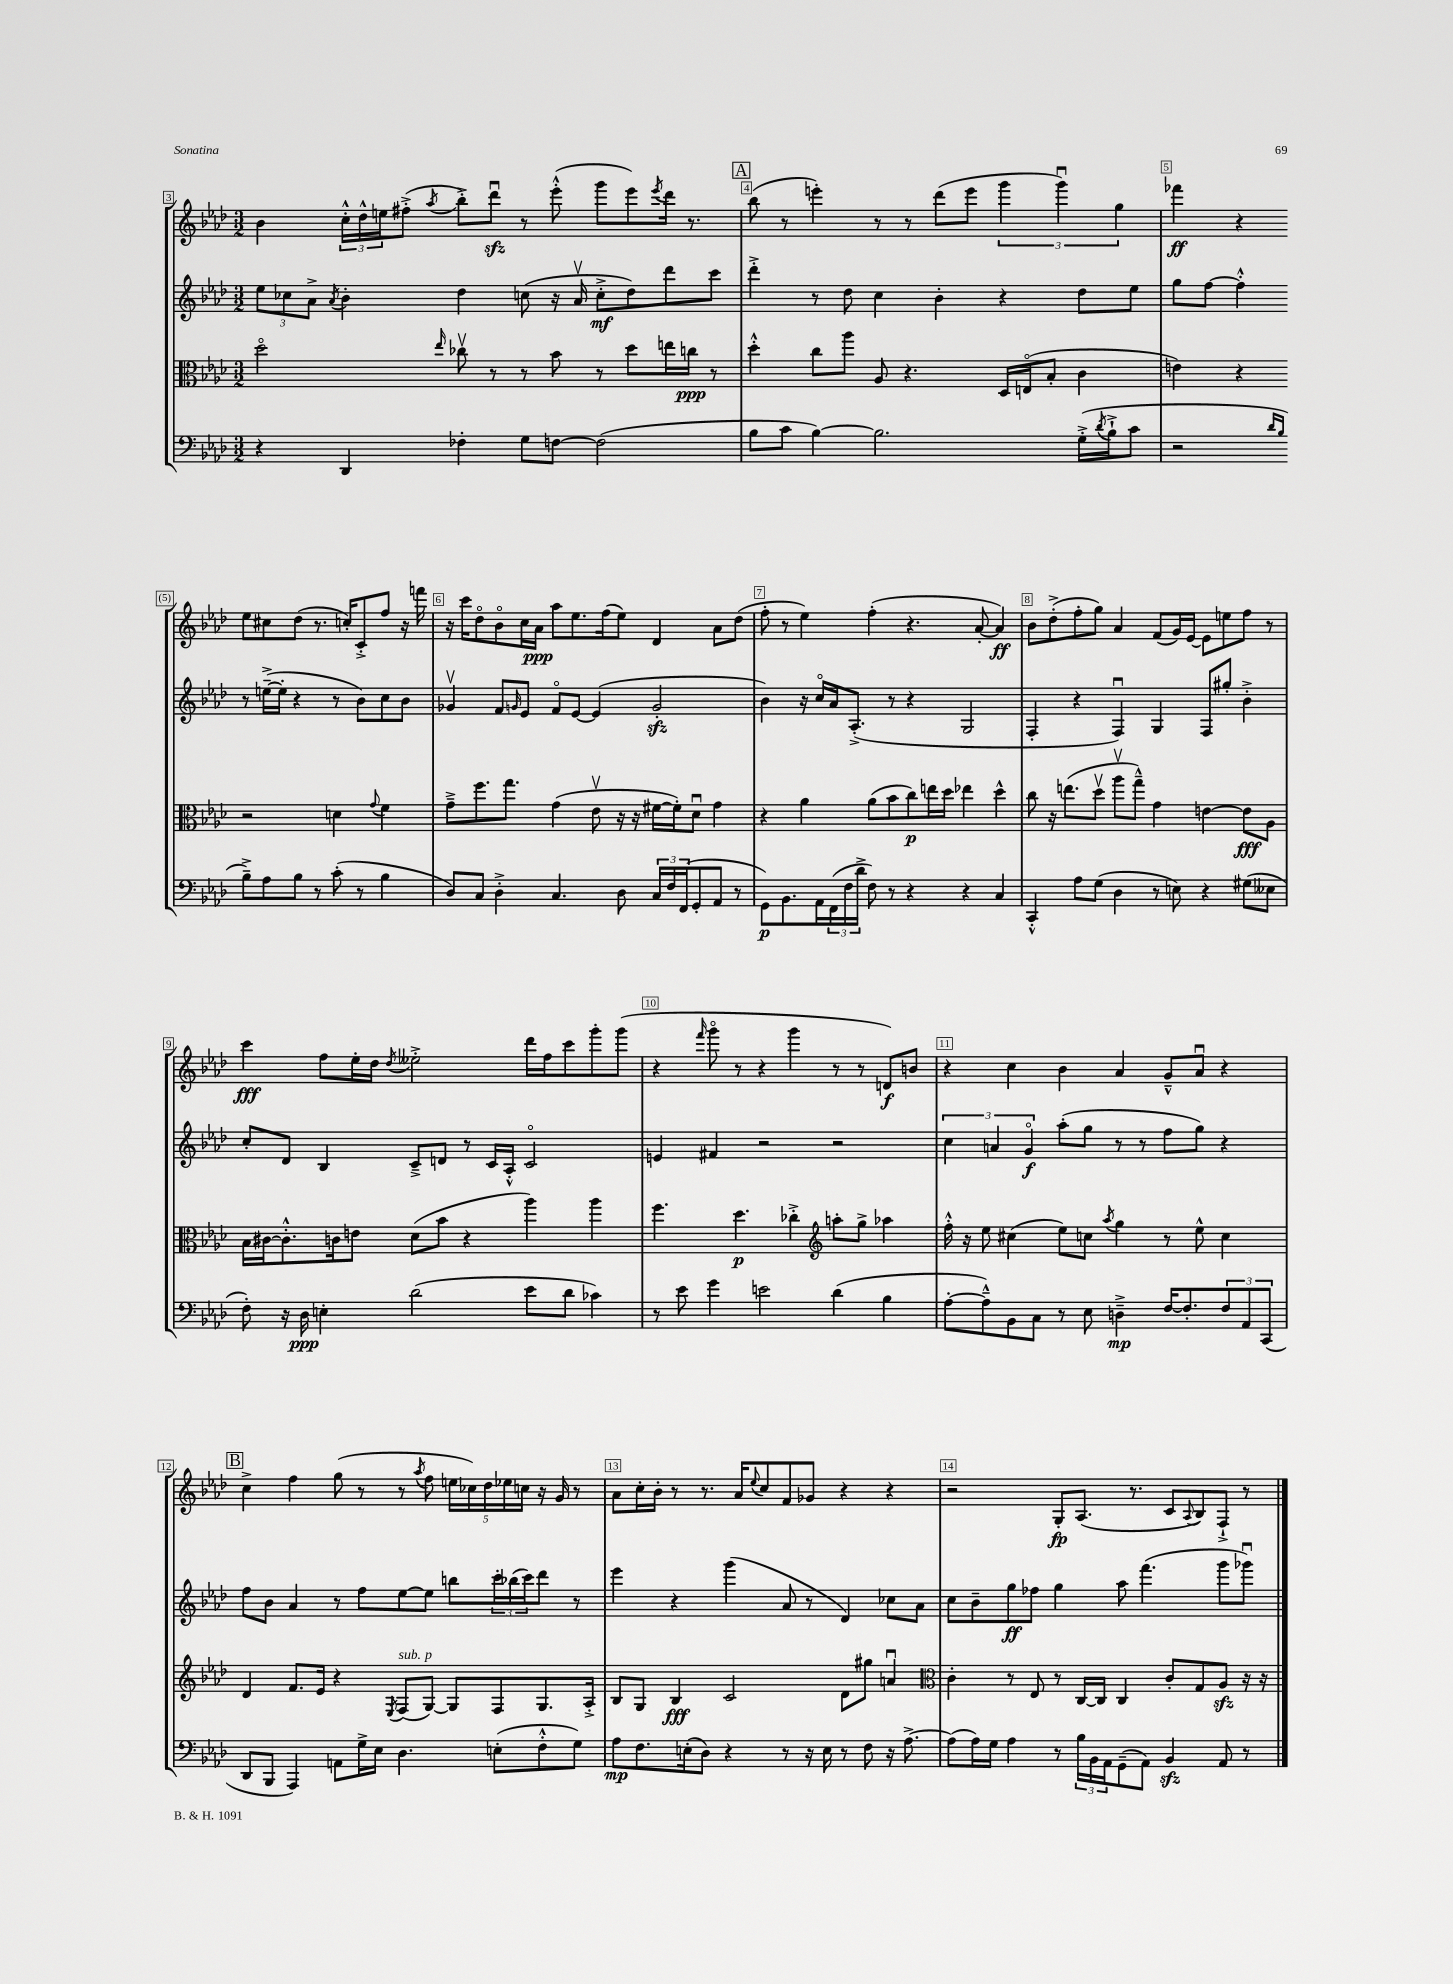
<<
\new StaffGroup <<
\new Staff = "s0" {
    \clef treble \key aes \major \numericTimeSignature \time 3/2
    bes'4 \tuplet 3/2 { c''16-.-^ des''16-^ e''16 } fis''8-.->( \acciaccatura { aes''8 } bes''8-.->) des'''8\downbow\sfz r8 ees'''8-.-^( g'''8 ees'''8) \acciaccatura { ees'''8 } des'''16 r8. |
    \mark \markup { \box "A" } bes''8( r8 e'''4-.) r8 r8 des'''8( e'''8 \tuplet 3/2 { g'''4 g'''4\downbow) g''4 } |
    fes'''4\ff r4 ees''8 cis''8 des''8( r8. c''16-.) c'8-.-> f''8 r16 f'''16 |
    r16 c'''16 des''8\flageolet bes'8\flageolet c''16 aes'16\ppp aes''8 ees''8. f''16( ees''8) des'4 aes'8 des''8( |
    f''8-. r8 ees''4) f''4-.( r4. aes'8~-. aes'4\ff) |
    bes'8 des''8-.->( f''8-. g''8) aes'4 f'8( g'16) ees'16~ ees'8 e''8 f''8 r8 |
    c'''4\fff f''8 ees''16-. des''16 \acciaccatura { des''8 } eeses''2-.-> des'''16 f''16 c'''8 g'''8-. g'''8( |
    r4 \grace { f'''16 } g'''8\flageolet r8 r4 g'''4 r8 r8 d'8\f) b'8 |
    r4 c''4 bes'4 aes'4 g'8---^ aes'8\downbow r4 |
    \mark \markup { \box "B" } c''4-> f''4 g''8( r8 r8 \acciaccatura { aes''8 } f''8 \tuplet 5/4 { e''16 ces''16) des''16 ees''16 c''16 } r16 g'16 r8 |
    aes'8 c''16-. bes'16-. r8 r8. aes'16 \appoggiatura { ees''8 } c''8 f'8 ges'8 r4 r4 |
    r2 g8-.\fp aes8.( r8. c'8 \appoggiatura { aes8 } bes8) f8-!-> r8 \bar "|." |
}
\new Staff = "s1" {
    \clef treble \key aes \major \numericTimeSignature \time 3/2
    \tuplet 3/2 { ees''8 ces''8 aes'8-> } \acciaccatura { aes'8 } bes'4-. des''4 c''8( r16 aes'16\upbow c''8-.->\mf des''8) des'''8 c'''8 |
    \mark \markup { \box "A" } des'''4-.-> r8 des''8 c''4 bes'4-. r4 des''8 ees''8 |
    g''8 f''8~ f''4-.-^ r8 e''16~--->( e''16-. r4 r8 bes'8) c''8 bes'8 |
    ges'4\upbow f'8 \grace { g'16 } ees'8 f'8\flageolet ees'8~ ees'4( g'2-.\sfz |
    bes'4) r16 c''16\flageolet aes'16 aes8.-.->( r8 r4 g2 |
    f4-. r4 f4\downbow) g4 f8 gis''8-. bes'4-.-> |
    c''8-. des'8 bes4 c'8---> d'8 r8 c'16 aes16-.-^ c'2\flageolet |
    e'4 fis'4 r2 r2 |
    \tuplet 3/2 { c''4 a'4 g'4\flageolet\f } aes''8-.( g''8 r8 r8 f''8 g''8) r4 |
    \mark \markup { \box "B" } f''8 bes'8 aes'4 r8 f''8 ees''8~ ees''8 b''8 \tuplet 3/2 { c'''16-. bes''16( c'''16) } des'''8 r8 |
    ees'''4 r4 g'''4( aes'8 r8 des'4) ces''8 aes'8 |
    c''8 bes'8-- g''8\ff fes''8 g''4 aes''8 f'''4.( g'''8 ges'''8\downbow) \bar "|." |
}
\new Staff = "s2" {
    \clef alto \key aes \major \numericTimeSignature \time 3/2
    des''2\flageolet \grace { ees''16 } ces''8\upbow r8 r8 bes'8 r8 des''8 e''16 c''16\ppp r8 |
    \mark \markup { \box "A" } des''4-.-^ c''8 aes''8 aes8 r4. des16 e16\flageolet( bes8-. c'4 |
    e'4) r4 r2 d'4 \appoggiatura { g'8 } f'4 |
    g'8---> f''8. g''8. g'4( ees'8\upbow r16 r16 fis'16~ fis'16-.) des'8\downbow g'4 |
    r4 aes'4 aes'8( bes'8 c''8\p) e''16 des''16 ees''4 des''4-^ |
    c''8 r16 e''8.( des''8\upbow aes''8\upbow g''8---^) g'4 e'4~ e'8\fff aes8 |
    bes16 cis'16~ cis'8.-.-^ c'16 e'8 des'8( bes'8 r4 aes''4) aes''4 |
    f''4. des''4.\p ces''4-.-> \clef treble a''8-. g''8-> aes''4 |
    f''16-.-^ r16 ees''8 cis''4( ees''8) c''8 \acciaccatura { aes''8 } g''4 r8 ees''8-^ c''4 |
    \mark \markup { \box "B" } des'4 f'8. ees'16 r4 \acciaccatura { ees8 } f8^\markup { \italic "sub. p" }( g8~) g8 f8 g8. aes16-.-> |
    bes8 g8 bes4\fff c'2 des'8 gis''8 a'4\downbow |
    \clef alto c'4-. r8 ees8 r8 c16~ c16 c4 c'8-. g8 aes8\sfz r16 r16 \bar "|." |
}
\new Staff = "s3" {
    \clef bass \key aes \major \numericTimeSignature \time 3/2
    r4 des,4 fes4-. g8 f8~ f2( |
    \mark \markup { \box "A" } bes8 c'8 bes4~) bes2. g16-.->( \acciaccatura { des'8 } bes16-!-> c'8 |
    r2 \grace { des'16 bes16 } bes8--->) aes8 bes8 r8 c'8-.( r8 bes4 |
    des8) c8 des4-.-> c4. des8 \tuplet 3/2 { c16 f16 f,16( } g,8-. aes,8 r8 |
    g,8\p) bes,8. aes,16 \tuplet 3/2 { f,16( f16 des'16-> } f8) r8 r4 r4 c4 |
    c,4-.-^ aes8 g8( des4 r8 e8) r4 gis8( eeses8 |
    f8-.) r16 des16\ppp e4-. des'2( ees'8 des'8 ces'4) |
    r8 ees'8 g'4 e'2 des'4( bes4 |
    aes8~-. aes8---^) bes,8 c8 r8 ees8 d4--->\mp f16~ f8.-. \tuplet 3/2 { f8 aes,8 c,8( } |
    \mark \markup { \box "B" } des,8 bes,,8 aes,,4) a,8 g16-> ees16 des4. e8-.( f8-.-^ g8) |
    aes8\mp f8. e16-.( des8) r4 r8 r16 e16 r8 f8 r16 aes8.~-> |
    aes8( aes16) g16 aes4 r8 \tuplet 3/2 { bes16 bes,16 aes,16 } g,8--( aes,8) bes,4\sfz aes,8 r8 \bar "|." |
}
>>
>>
\layout { \context { \Score currentBarNumber = #3 \override BarNumber.break-visibility = ##(#f #t #t) barNumberVisibility = #all-bar-numbers-visible \override BarNumber.stencil = #(make-stencil-boxer 0.1 0.3 ly:text-interface::print) } }
